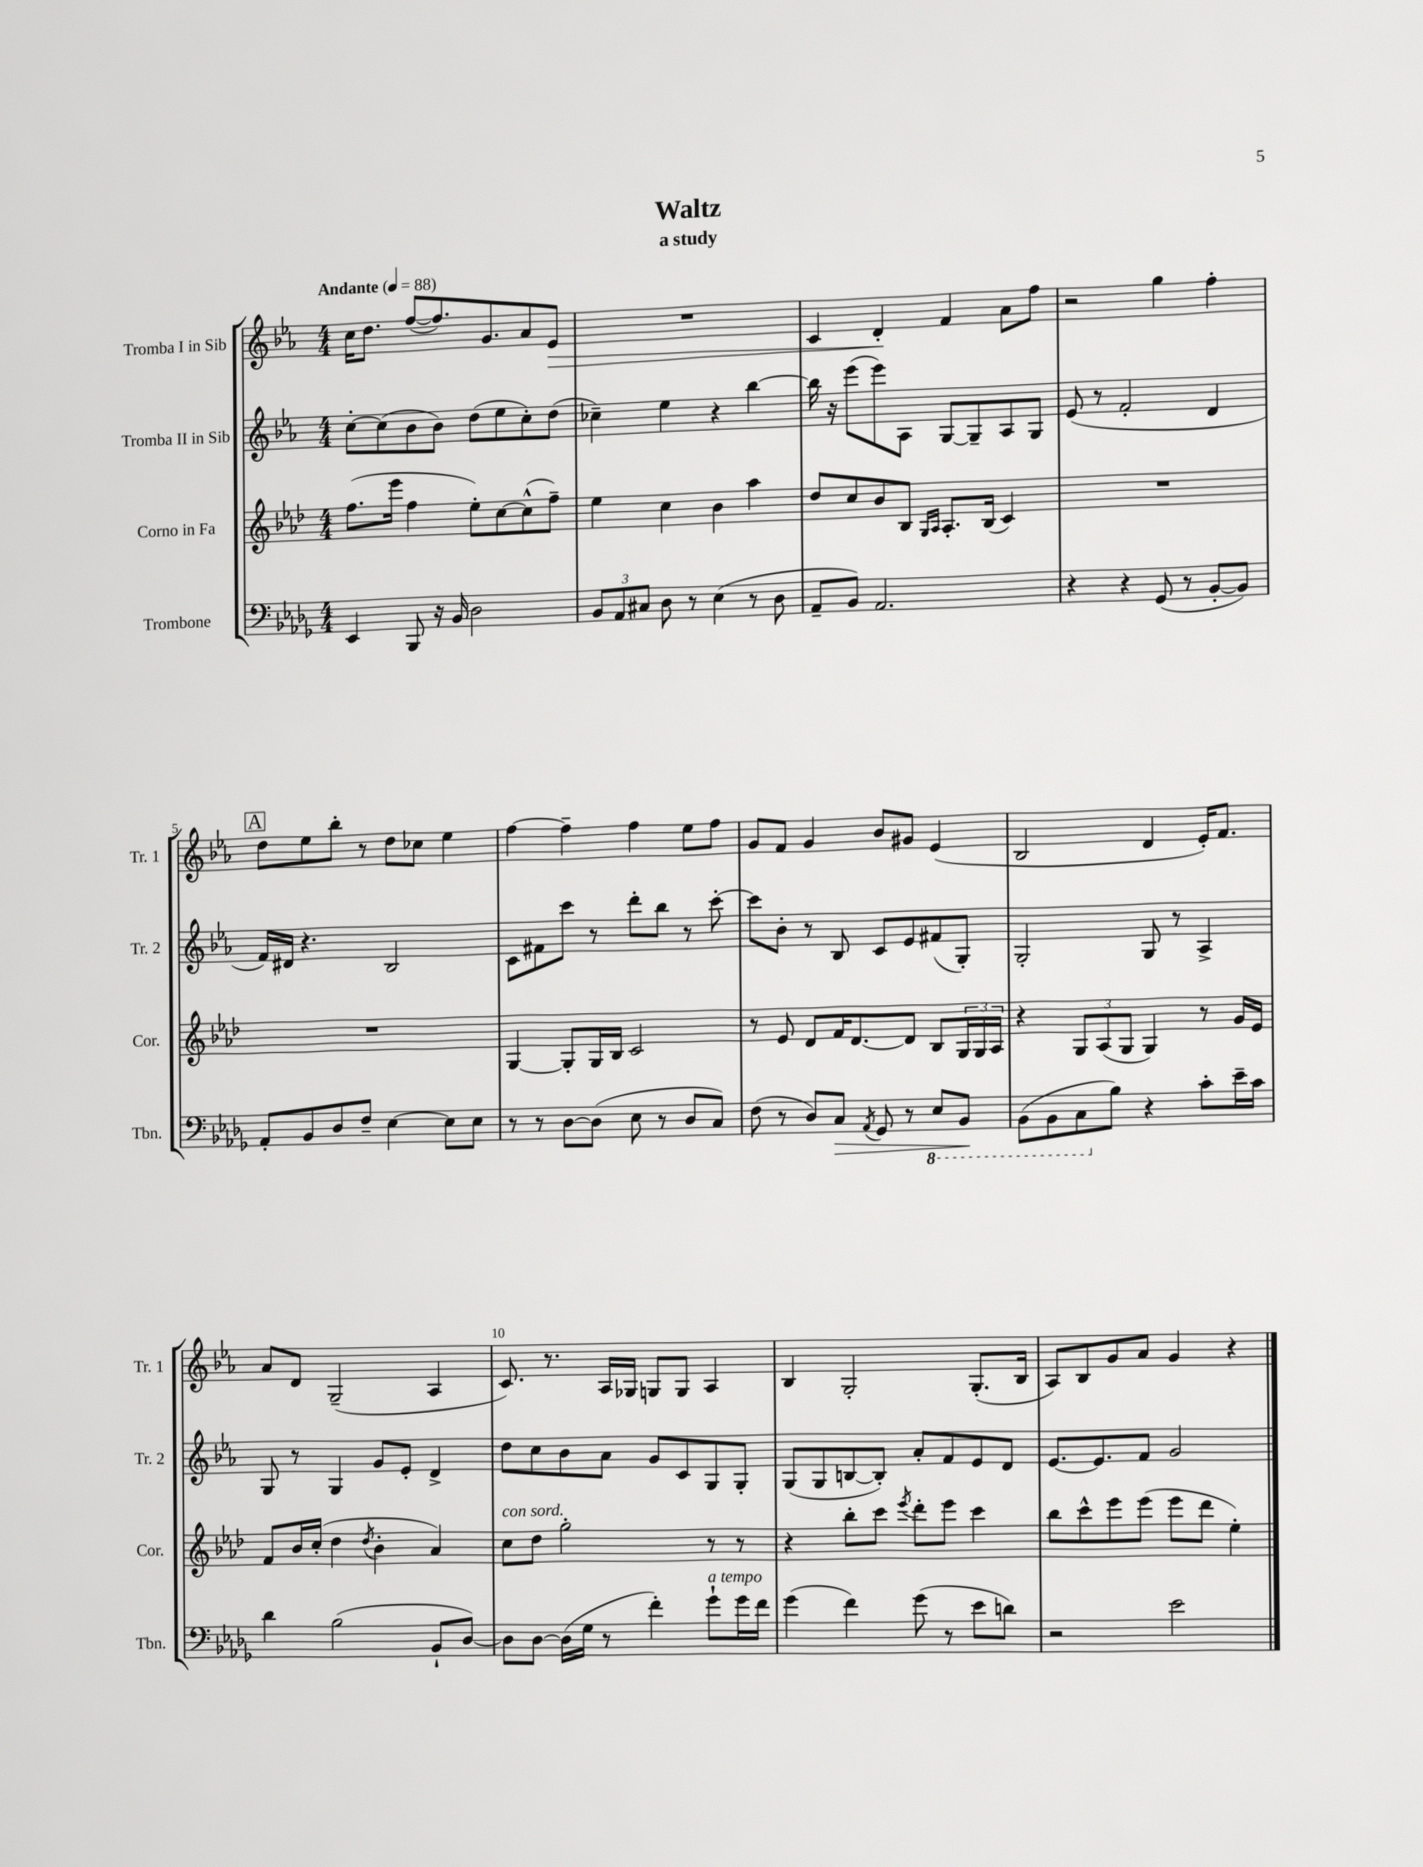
\header { title = "Waltz" subtitle = "a study" }
<<
\new StaffGroup <<
\new Staff = "s0" \with { instrumentName = "Tromba I in Sib" shortInstrumentName = "Tr. 1" } {
    \clef treble \key ees \major \numericTimeSignature \time 4/4 \tempo "Andante" 4 = 88
    c''16 d''8. f''8~( f''8.) g'8. aes'8 ees'8\> |
    R1 |
    c'4 d'4-.\! f'4 aes'8 f''8 |
    r2 g''4 f''4-. |
    \mark \markup { \box "A" } d''8 ees''8 bes''8-. r8 d''8 ces''8 ees''4 |
    f''4~ f''4-- f''4 ees''8 f''8 |
    g'8 f'8 g'4 bes'8 gis'8 ees'4( |
    bes2 d'4 ees'16-.) f'8. |
    aes'8 d'8 g2--( aes4 |
    c'8.) r8. aes16 ges16 g8 g8 aes4 |
    bes4 g2-. g8.-.( bes16 |
    aes8) bes8 g'8 aes'8 g'4 r4 \bar "|." |
}
\new Staff = "s1" \with { instrumentName = "Tromba II in Sib" shortInstrumentName = "Tr. 2" } {
    \clef treble \key ees \major \numericTimeSignature \time 4/4
    c''8~-. c''8( bes'8 bes'8) d''8( ees''8 c''8-.) d''8( |
    ces''4--) ees''4 r4 bes''4~ |
    bes''16 r16 ees'''8( ees'''8) aes8 g8~ g8-- aes8 g8 |
    ees'8( r8 f'2-. d'4 |
    \mark \markup { \box "A" } f'16) dis'16 r4. bes2 |
    c'8 fis'8 c'''8 r8 d'''8-. bes''8 r8 c'''8~-. |
    c'''8 bes'8-. r8 bes8 c'8 ees'8 fis'8( g8-.) |
    g2-. g8 r8 aes4-> |
    g8 r8 g4 g'8 ees'8-. d'4-> |
    d''8 c''8 bes'8 aes'8 g'8 c'8 g8 g8-. |
    g8( g8 b8~ b8-.) aes'8-. f'8 ees'8 d'8 |
    ees'8.~ ees'8. f'8 g'2 \bar "|." |
}
\new Staff = "s2" \with { instrumentName = "Corno in Fa" shortInstrumentName = "Cor." } {
    \clef treble \key aes \major \numericTimeSignature \time 4/4
    f''8.( ees'''16 f''4 ees''8-.) c''8~ c''8-^( f''8--) |
    ees''4 c''4 bes'4 aes''4 |
    des''8 c''8 bes'8 bes8 \grace { g16 aes16 } aes8.-. bes16( c'4) |
    R1 |
    \mark \markup { \box "A" } R1 |
    g4~ g8-. g16 bes16 c'2 |
    r8 ees'8 des'8 f'16 des'8.~ des'8 bes8 \tuplet 3/2 { g16 g16 aes16 } |
    r4 \tuplet 3/2 { g8 aes8( g8 } g4) r8 g'16 ees'16 |
    f'8 bes'16 c''16-.( des''4 \acciaccatura { des''8 } bes'4-. aes'4) |
    c''8^\markup { \italic "con sord." } des''8 g''2-. r8 r8 |
    r4 bes''8-. c'''8 \acciaccatura { ees'''8 } des'''8-. ees'''8 c'''4 |
    bes''8 c'''8-^ ees'''8 ees'''8( ees'''8 des'''8 ees''4-.) \bar "|." |
}
\new Staff = "s3" \with { instrumentName = "Trombone" shortInstrumentName = "Tbn." } {
    \clef bass \key des \major \numericTimeSignature \time 4/4
    ees,4 bes,,8 r16 bes,16 des2 |
    \tuplet 3/2 { bes,8 aes,8 cis8 } des8 r8 ees4( r8 des8 |
    aes,8-- bes,8) aes,2. |
    r4 r4 ges,8( r8 bes,8~-. bes,8) |
    \mark \markup { \box "A" } aes,8-. bes,8 des8 f8-- ees4~ ees8 ees8 |
    r8 r8 des8~ des8( ees8 r8 des8 c8) |
    f8( r8 des8) c8\> \acciaccatura { aes,8 } ges,8 r8 \ottava #-1 ees,8 bes,,8\! |
    bes,,8( bes,,8 c,8 \ottava #0 bes8) r4 c'8-. ees'16-- c'16 |
    des'4 bes2( bes,8-! des8~) |
    des8 des8~ des16( ges16 r8 f'4-.) ges'8-!^\markup { \italic "a tempo" } ges'16 f'16 |
    ges'4( f'4) ges'8( r8 ees'8 d'8) |
    r2 ees'2 \bar "|." |
}
>>
>>
\layout { \context { \Score \override BarNumber.break-visibility = ##(#f #t #t) barNumberVisibility = #(every-nth-bar-number-visible 5) } }
